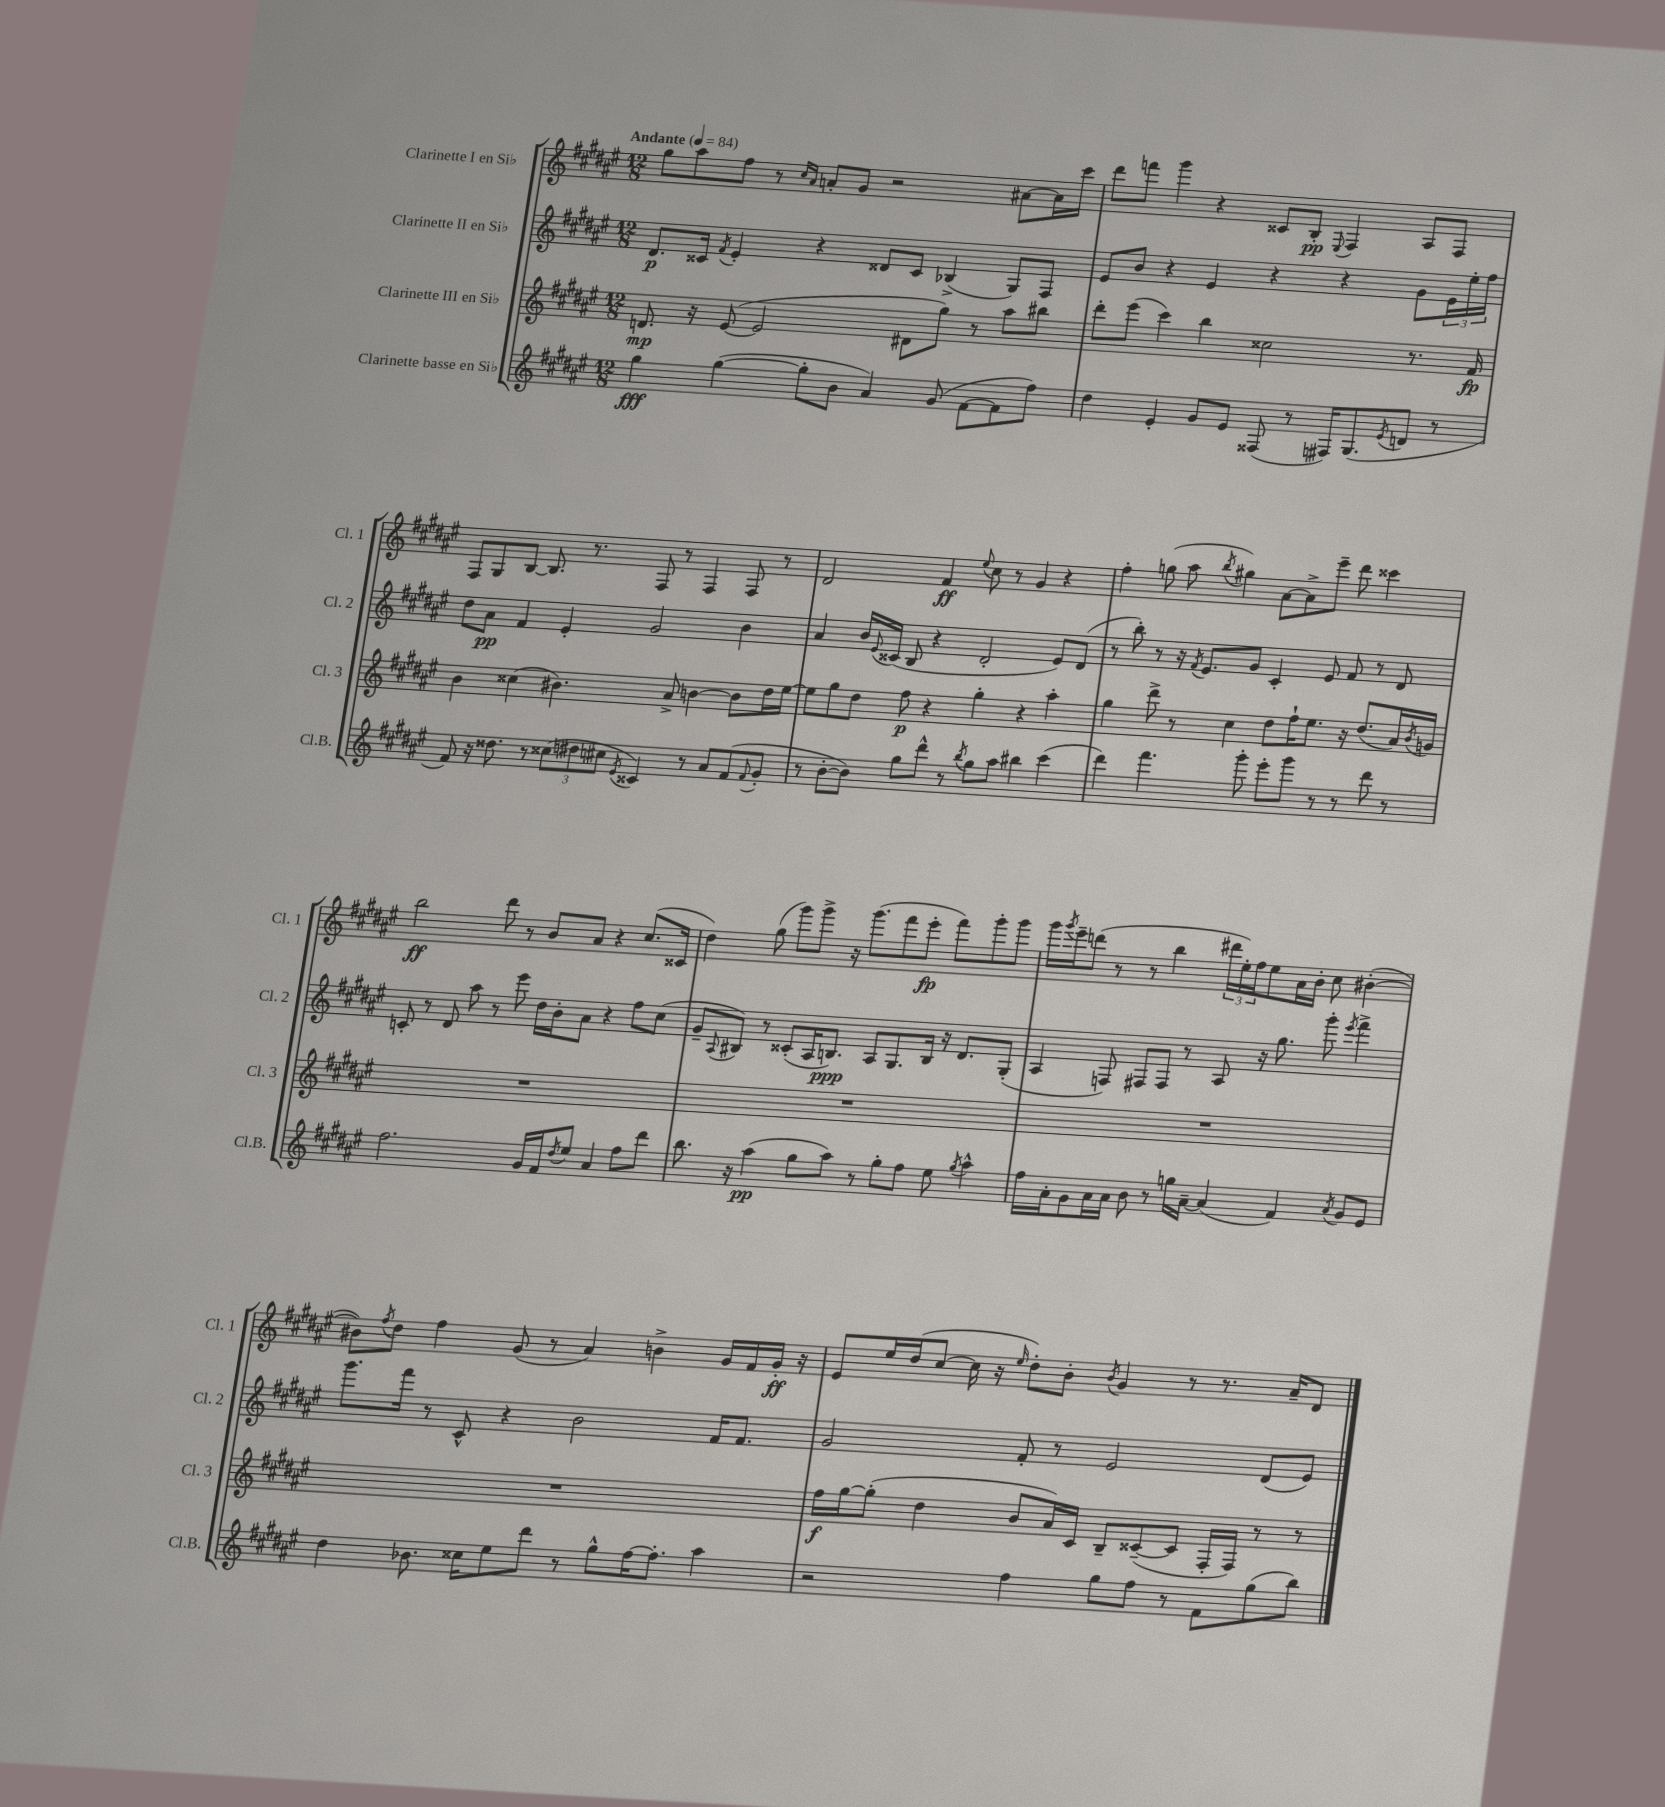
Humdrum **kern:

**kern	**kern	**kern	**kern
*staff4	*staff3	*staff2	*staff1
*clefG2	*clefG2	*clefG2	*clefG2
*k[f#c#g#d#a#e#]	*k[f#c#g#d#a#e#]	*k[f#c#g#d#a#e#]	*k[f#c#g#d#a#e#]
*M12/8	*M12/8	*M12/8	*M12/8
*MM84	*MM84	*MM84	*MM84
4gg#	8.d	8.d#	8gg#
.	.	.	8aa#
.	16r	16c##	.
.	.	8qf#	.
([4gg#	([8e#	4e#'	8ff#
.	2e#]	.	8r
.	.	.	16qqcc#
.	.	.	16qqa#
8gg#']	.	4r	8a'
8b	.	.	8g#
4a#)	.	8d##	2r
.	8d#	8c##	.
(8g#	8gg#)	(4B-^	.
[8f#	8r	.	.
8f#]	8aa#	8G#)	[8a#
8ff#)	8bb#	8F#	16a#]
.	.	.	16ccc#
=	=	=	=
4dd#	8ddd#'	8e#	8ddd#
.	(8eee#	8b	8fff
4e#'	4ccc#)	4r	4ggg#
8g#	4bb	4e#	4r
8e#	.	.	.
(8F##	2cc##	4r	8c##
8r	.	.	8B'
.	.	.	8qqE#
16F#)	.	4r	4F#
(8.G#	.	.	.
8qe#	.	.	.
8d	8.r	8g#	8A#
8r	.	24e#	8F#
.	.	24ee#'	.
.	16f#	.	.
.	.	24ff#	.
=	=	=	=
8f#)	4b	8dd#	8F#
16r	.	8a#	8G#
8.dd##	.	.	.
.	(4cc##	4f#	[8B
8r	.	.	8.B]
(12cc##	4.b#)	4e#'	.
.	.	.	8.r
12dd#	.	.	.
12cc#	.	.	.
8qe#	.	.	.
4c##)	.	2g#	8F#
.	8a#^	.	8r
8r	[4b	.	4F#
8a#	.	.	.
(8f#	8b]	4b	8F#
8qqf#	.	.	.
8g#'	16dd#	.	8r
.	[16ee#	.	.
=	=	=	=
8r	8ee#]	4a#	2d#
[8b'	8gg#	.	.
8b])	8dd#	16b	.
.	.	8qqe#	.
.	.	(16c##	.
8gg#	8ff#	8B	.
8ddd#^^	4r	4r	4f#
8r	.	.	.
8qbb	.	.	8qqee#
8gg#	4gg#'	2d#'	8cc#
8aa#	.	.	8r
4bb#	4r	.	4g#
(4ccc#	4aa#'	8e#)	4r
.	.	(8d#	.
=	=	=	=
4ddd#)	4gg#	8r	4ff#'
.	.	8bb')	.
4.fff#	8ddd#^	8r	(8gg
.	8r	16r	8aa#
.	.	8qf#	.
.	.	8.e#	.
.	.	.	8qbb
.	4cc#	.	4gg#)
8ggg#'	.	8g#	.
8eee#'	8dd#	4c#'	[8a#
8ggg#	16ff#`	.	8a#^]
.	8.ee#	.	.
8r	.	8e#	8eee#~
8r	16r	8f#	8ddd#
.	(8.dd#	.	.
8ddd#	.	8r	4ccc##
8r	16a#)	8d#	.
.	8qb	.	.
.	16g	.	.
=	=	=	=
2.ff#	1.r	8c'	2bb
.	.	8r	.
.	.	8d#	.
.	.	8aa#	.
.	.	8r	8ddd#
.	.	8eee#	8r
16g#	.	16dd#	8b
16f#	.	16b'	.
8qdd#	.	.	.
8ee#	.	8a#	8a#
4a#	.	4r	4r
8ff#	.	8ff#	(8.cc#
8ddd#	.	(8cc#	.
.	.	.	16c##
=	=	=	=
8.bb	1.r	8g#~	4dd#)
.	.	8qqA#	.
.	.	8B#)	.
16r	.	.	.
(4aa#	.	8r	(8gg#
.	.	(8c##'	8ggg#)
8gg#	.	16A#	8ggg#^
.	.	8.B)	.
8aa#)	.	.	16r
.	.	.	(8.ggg#
8r	.	8A#	.
8gg#'	.	8.G#	8fff#
8ff#	.	.	8eee#'
.	.	16B	.
8ee#	.	16r	8fff#)
.	.	8.d#	.
8qgg#	.	.	.
4aa#^^	.	.	8ggg#'
.	.	(8G#'	8ggg#
=	=	=	=
16ff#	1.r	4A#	16ggg#
.	.	.	8qggg#
16a#'	.	.	16eee#~
8g#	.	.	(8ddd
16a#	.	8F)	8r
16a#	.	.	.
8b	.	8F#	8r
8r	.	8F#	4bb
16gg	.	8r	.
[16a#~	.	.	.
(4a#]	.	8A#	24ddd#
.	.	.	24ee#')
.	.	.	24ff#
.	.	16r	8ee#
.	.	8.gg#	.
4f#)	.	.	16a#
.	.	.	16b'
.	.	8ggg#'	8cc#
8qa#	.	8qeee#	.
8g#	.	4fff#^	([4b#'
8e#	.	.	.
=	=	=	=
4dd#	1.r	8.ggg#	8b#])
.	.	.	8qff#
.	.	.	8dd#
.	.	16fff#	.
8.b-	.	8r	4ff#
.	.	8c#^^	.
16cc##	.	.	.
8ee#	.	4r	(8g#
8ddd#	.	.	8r
8r	.	2b	4a#)
8gg#^^	.	.	.
[16ff#	.	.	4b^
8.ff#']	.	.	.
4aa#	.	16f#	16g#
.	.	8.f#	16f#
.	.	.	16g#'
.	.	.	16r
=	=	=	=
2r	16ff#	2g#	8e#
.	[16gg#	.	.
.	(8gg#']	.	16ee#
.	.	.	(16dd#
.	4dd#	.	[8cc#
.	.	.	16cc#]
.	.	.	16r
.	.	.	16qqee#
4ff#	8b	8f#'	8dd#')
.	16a#)	8r	8b'
.	16c#	.	.
.	.	.	8qb
8gg#	8B~	2e#	4g#
8ff#	([8c##~	.	.
8r	8c##]	.	8r
8f#	16F#'	.	8.r
.	16F#)	.	.
(8gg#	8r	(8d#	.
.	.	.	16a#~
8bb)	8r	8e#)	8d#
==	==	==	==
*-	*-	*-	*-
